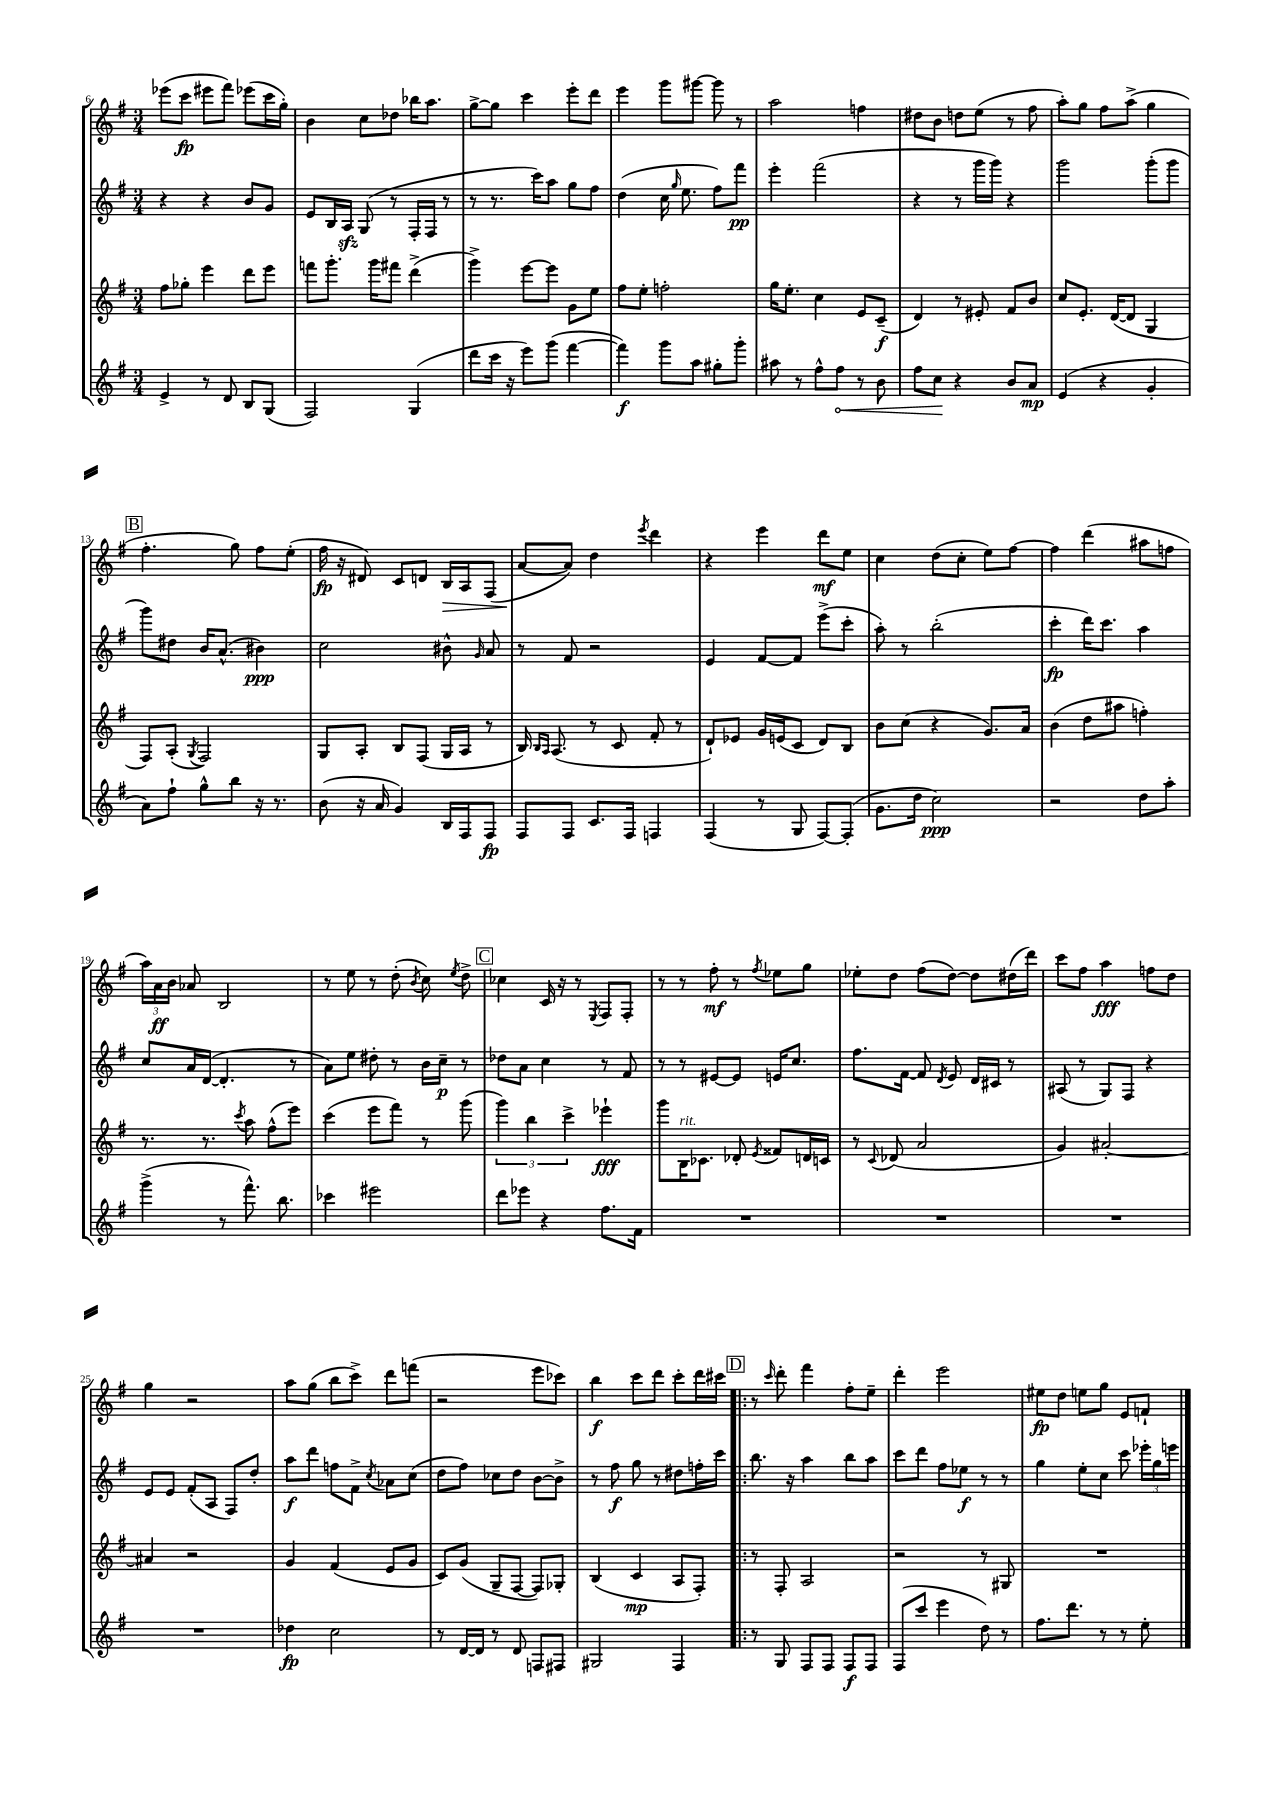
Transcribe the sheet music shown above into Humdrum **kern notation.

**kern	**kern	**kern	**kern
*staff4	*staff3	*staff2	*staff1
*clefG2	*clefG2	*clefG2	*clefG2
*k[f#]	*k[f#]	*k[f#]	*k[f#]
*M3/4	*M3/4	*M3/4	*M3/4
4e^	8ff#	4r	(8eee-
.	8gg-'	.	8ccc
8r	4eee	4r	8eee#
8d	.	.	8fff#)
8B	8ddd	8b	(8eee-
(8G	8eee	8g	16ccc
.	.	.	16gg')
=	=	=	=
2F#)	8fff	8e	4b
.	8.ggg'	16B	.
.	.	16A	.
.	.	(8G	8cc
.	16ggg	.	.
.	8fff#	8r	8dd-
(4G	(4ddd^	16F#'	16bb-
.	.	16F#	8.aa
.	.	8r	.
=	=	=	=
8ddd	4ggg^)	8r	[8gg^
16ccc	.	8.r	8gg]
16r	.	.	.
8eee)	[8eee	.	4ccc
.	.	16ccc)	.
(8ggg	8eee]	8aa	.
[4fff#	8g	8gg	8eee'
.	8ee	8ff#	8ddd
=	=	=	=
4fff#])	8ff#	(4dd	4eee
.	8ee'	.	.
8ggg	2ff'	16cc	8ggg
.	.	16qqgg	.
.	.	8.ee	.
8aa	.	.	[8ggg#
8gg#'	.	8ff#)	8ggg#]
8ggg'	.	8fff#	8r
=	=	=	=
8aa#	16gg	4eee'	2aa
.	8.ee'	.	.
8r	.	.	.
8ff#^^	4cc	(2fff#	.
8ff#	.	.	.
8r	8e	.	4ff
8b	(8c~	.	.
=	=	=	=
8ff#	4d)	4r	8dd#
8cc	.	.	8b
4r	8r	8r	8dd
.	8e#'	16ggg	(8ee
.	.	16ggg)	.
8b	8f#	4r	8r
8a	8b	.	8ff#
=	=	=	=
(4e	8cc	2ggg	8aa')
.	8.e'	.	8gg
4r	.	.	8ff#
.	([16d	.	.
.	8d]	.	(8aa^
4g'	4G	(8ggg'	4gg
.	.	8ggg	.
=	=	=	=
8a)	8F#)	8ggg)	4.ff#'
8ff#`	(8A'	8dd#	.
.	8qG	.	.
8gg^^	2F#)	16b	.
.	.	(8.a^^	.
8bb	.	.	8gg)
16r	.	4b#)	8ff#
8.r	.	.	.
.	.	.	(8ee'
=	=	=	=
(8b	8G	2cc	16ff#
.	.	.	16r
16r	8A'	.	8d#)
16a	.	.	.
4g)	8B	.	8c
.	(8F#	.	8d
16B	16G	8b#^^	16B
16F#	16A	.	16A
.	.	16qqg	.
8F#	8r	8a	(8F#
=	=	=	=
8F#	16B)	8r	[8a
.	16qqB	.	.
.	16qqA	.	.
.	(8.A	.	.
8F#	.	8f#	8a])
8.c	8r	2r	4dd
.	8c	.	.
16F#	.	.	.
.	.	.	8qeee
4F	8f#'	.	4ddd
.	8r	.	.
=	=	=	=
(4F#	8d`)	4e	4r
.	8e-	.	.
8r	16g	[8f#	4eee
.	(16e	.	.
8G	8c	8f#]	.
[8F#)	8d)	(8eee^	8ddd
(8F#']	8B	8ccc'	8ee
=	=	=	=
8.g	8b	8aa')	4cc
.	(8cc	8r	.
16dd	.	.	.
2cc)	4r	(2bb'	(8dd
.	.	.	8cc'
.	8.g)	.	8ee)
.	.	.	[8ff#
.	16a	.	.
=	=	=	=
2r	(4b	4ccc'	4ff#]
.	8dd	16ddd)	(4ddd
.	.	8.ccc	.
.	8aa#	.	.
8dd	4ff')	4aa	8aa#
8aa'	.	.	8ff
=	=	=	=
(4ggg^	8.r	8cc	24aa)
.	.	.	24a
.	.	.	24b
.	.	16a	8a-
.	8.r	([16d	.
8r	.	4.d']	2B
.	8qccc	.	.
8.fff#^^)	8aa	.	.
.	(8ff#^^	.	.
8.bb	.	.	.
.	8eee)	8r	.
=	=	=	=
4ccc-	(4ccc	8a)	8r
.	.	8ee	8ee
2eee#	8eee	8dd#'	8r
.	8fff#)	8r	(8dd'
.	.	.	8qb
.	8r	16b	8cc)
.	.	16cc~	.
.	.	.	8qee
.	(8ggg	8r	8dd^
=	=	=	=
8ddd	6ggg)	8dd-	4cc-
8eee-	.	8a	.
.	6bb	.	.
4r	.	4cc	16c
.	.	.	16r
.	6ccc^	.	.
.	.	.	8r
.	.	.	8qE
8.ff#	4eee-`	8r	8F#
.	.	8f#	8F#'
16f#	.	.	.
=	=	=	=
2.r	8ggg	8r	8r
.	16B	8r	8r
.	8.c-	.	.
.	.	[8e#	8ff#'
.	8d-'	8e#]	8r
.	8qe	.	8qff#
.	8f##	16e	8ee-
.	.	8.cc	.
.	16d	.	8gg
.	16c	.	.
=	=	=	=
2.r	8r	8.ff#	8ee-'
.	8qqc	.	.
.	(8d-	.	8dd
.	.	[16f#	.
.	2a	8f#]	(8ff#
.	.	8qd	.
.	.	8e	[8dd)
.	.	16d	8dd]
.	.	16c#	.
.	.	8r	(16dd#
.	.	.	16ddd)
=	=	=	=
2.r	4g)	(8A#	8ccc
.	.	8r	8ff#
.	[2a#'	8G)	4aa
.	.	8F#	.
.	.	4r	8ff
.	.	.	8dd
=	=	=	=
2.r	4a#]	8e	4gg
.	.	8e	.
.	2r	(8f#'	2r
.	.	8A	.
.	.	8F#)	.
.	.	8dd'	.
=	=	=	=
4dd-	4g	8aa	8aa
.	.	8ddd	(8gg
2cc	(4f#	8ff	8bb
.	.	8f#^	8ccc^)
.	.	8qcc	.
.	8e	8a-	8ddd
.	8g	(8cc	(8fff
=	=	=	=
8r	8c)	8dd	2r
[16d	(8g	8ff#)	.
16d]	.	.	.
8r	8G~	8cc-	.
8d	[8F#	8dd	.
8F	8F#])	[8b	8eee
8F#	8G-'	8b^]	8ccc-)
=	=	=	=
2G#	(4B	8r	4bb
.	.	8ff#	.
.	4c	8gg	8ccc
.	.	8r	8ddd
4F#	8A	8dd#	8ccc'
.	8F#')	16ff'	16ddd
.	.	16ccc	16ccc#
=!|:	=!|:	=!|:	=!|:
8r	8r	8.bb	8r
.	.	.	16qqccc
8G	8F#'	.	8ddd'
.	.	16r	.
8F#	2A	4aa	4fff#
8F#	.	.	.
8F#	.	8bb	8ff#'
8F#	.	8aa	8ee~
=	=	=	=
(8F#	2r	8ccc	4ddd'
8ccc	.	8ddd	.
4eee	.	8ff#	2eee
.	.	8ee-	.
8dd)	8r	8r	.
8r	8G#	8r	.
=	=	=	=
8.ff#	2.r	4gg	8ee#
.	.	.	8dd
8.ddd	.	.	.
.	.	8ee'	8ee
8r	.	8cc	8gg
8r	.	8ccc	8e
8ee'	.	24eee-'	8f`
.	.	24gg	.
.	.	24eee	.
==	==	==	==
*-	*-	*-	*-
